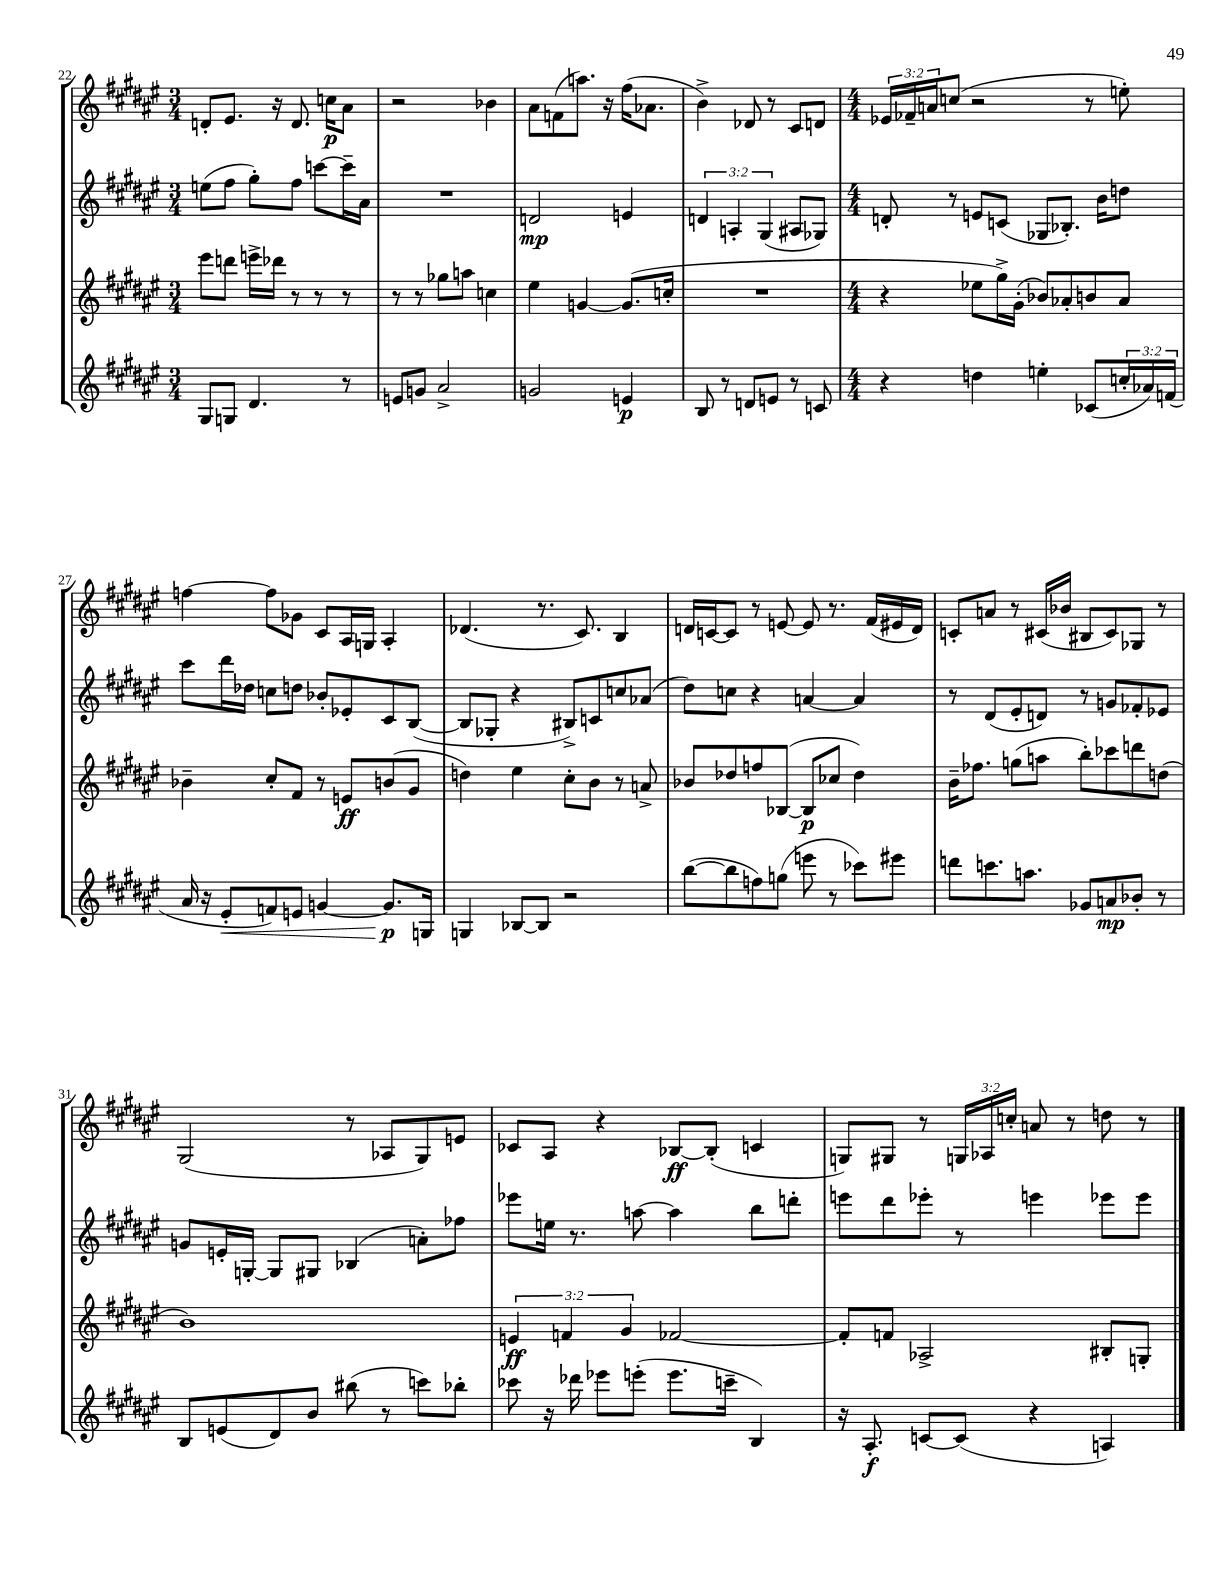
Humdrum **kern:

**kern	**kern	**kern	**kern
*staff4	*staff3	*staff2	*staff1
*clefG2	*clefG2	*clefG2	*clefG2
*k[f#c#g#d#a#e#]	*k[f#c#g#d#a#e#]	*k[f#c#g#d#a#e#]	*k[f#c#g#d#a#e#]
*M3/4	*M3/4	*M3/4	*M3/4
8G#	8eee#	(8ee	8d'
8G	8ddd	8ff#	8.e#
4.d#	16eee^	8gg#')	.
.	16ddd-	.	16r
.	8r	8ff#	8.d
.	8r	[8ccc	.
.	.	.	16cc
8r	8r	16ccc~]	8a#
.	.	16a#	.
=	=	=	=
8e	8r	2.r	2r
8g	8r	.	.
2a#^	8gg-	.	.
.	8aa	.	.
.	4cc	.	4b-
=	=	=	=
2g	4ee#	2d	8a#
.	.	.	(8f
.	[4g	.	8.aa)
.	.	.	16r
4e	(8.g]	4e	(16ff#
.	.	.	8.a-
.	16cc'	.	.
=	=	=	=
8B	2.r	6d	4b^)
8r	.	.	.
.	.	6A'	.
8d	.	.	8d-
.	.	(6G#	.
8e	.	.	8r
8r	.	8A#	8c#
8c	.	8G-)	8d
=	=	=	=
*M4/4	*M4/4	*M4/4	*M4/4
4r	4r	8d'	24e-
.	.	.	24f-~
.	.	.	24a
.	.	8r	(8cc
4dd	8ee-	8e	2r
.	16gg#^)	(8c	.
.	(16g#'	.	.
4ee'	8b-)	8G-	.
.	8a-'	8.B-')	.
(8c-	8b	.	8r
.	.	16b	.
24cc'	8a-	8dd	8ee')
24a-)	.	.	.
(24f	.	.	.
=	=	=	=
16a#	4b-~	8ccc#	[4ff
16r	.	.	.
8e#'	.	16ddd#	.
.	.	16dd-	.
8f)	8cc#'	8cc	8ff]
8e	8f#	8dd	8g-
[4g	8r	8b-'	8c#
.	8e	8e-'	16A#
.	.	.	16G
8.g]	(8b	8c#	4A#'
.	8g#	([8B	.
16G	.	.	.
=	=	=	=
4G	4dd)	8B]	(4.d-
.	.	8G-'	.
[8B-	4ee#	4r	.
8B-]	.	.	8.r
2r	8cc#'	8B#^)	.
.	.	.	8.c#)
.	8b	8c	.
.	8r	8cc	4B
.	8a^	(8a-	.
=	=	=	=
([8bb	8b-	8dd#)	16d
.	.	.	[16c
8bb]	8dd-	8cc	8c]
8ff)	8ff	4r	8r
(8gg	([8B-	.	[8e
8eee	8B-]	[4a	8e]
8r	8cc-	.	8.r
8ccc-)	4dd-)	4a]	.
.	.	.	(16f#
8eee#	.	.	16e#
.	.	.	16d)
=	=	=	=
8ddd	16b~	8r	8c'
.	8.ff-	.	.
8.ccc	.	(8d#	8a
.	(8gg	8e#'	8r
8.aa	.	.	.
.	8aa	8d)	(16c#
.	.	.	16b-
8g-	8bb')	8r	8B#
8a	8ccc-	8g	8c#)
8b-'	8ddd	8f-'	8G-
8r	(8dd	8e-	8r
=	=	=	=
8B	1b)	8g	(2G#
(8e	.	16e'	.
.	.	[16G'	.
8d#)	.	8G]	.
8b	.	8G#	.
(8bb#	.	(4B-	8r
8r	.	.	8A-
8ccc)	.	8a')	8G#)
8bb-'	.	8ff-	8e
=	=	=	=
8ccc-	6e	8eee-	8c-
16r	.	16ee	8A#
.	6f	.	.
16ddd-	.	8.r	.
8eee-	.	.	4r
.	6g#	.	.
(8eee'	.	[8aa	.
8.eee	[2f-	4aa]	[8B-
.	.	.	(8B-']
16ccc~	.	.	.
4B)	.	8bb	4c
.	.	8ddd'	.
=	=	=	=
16r	8f-']	8eee	8G)
8.A#'	.	.	.
.	8f	8ddd#	8G#
[8c	2A-^	8eee-'	8r
(8c]	.	8r	24G
.	.	.	24A-
.	.	.	24cc'
4r	.	4eee	8a
.	.	.	8r
4A)	8B#'	8eee-	8dd
.	8G'	8eee-	8r
==	==	==	==
*-	*-	*-	*-
